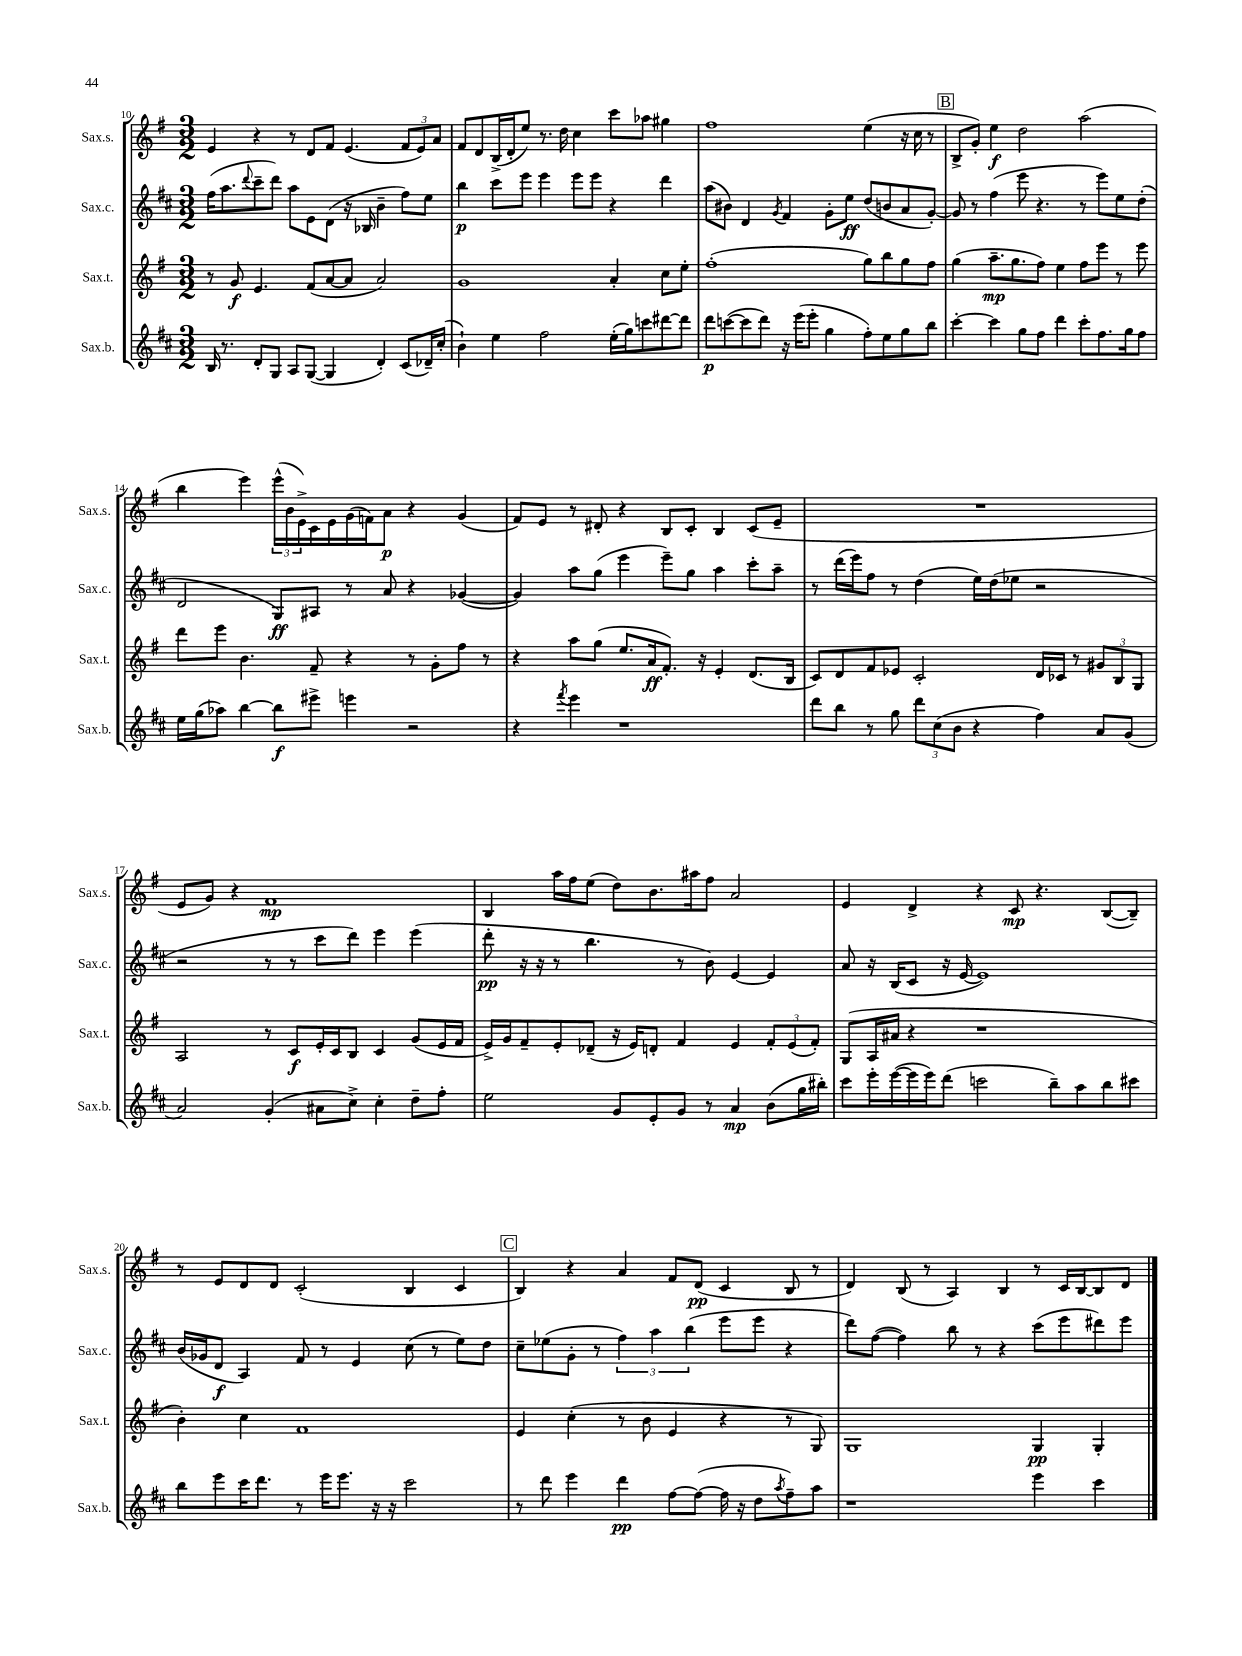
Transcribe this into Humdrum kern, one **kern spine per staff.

**kern	**kern	**kern	**kern
*staff4	*staff3	*staff2	*staff1
*clefG2	*clefG2	*clefG2	*clefG2
*k[f#c#]	*k[f#]	*k[f#c#]	*k[f#]
*M3/2	*M3/2	*M3/2	*M3/2
16B	8r	(16ff#	4e
8.r	.	8.aa	.
.	8g	.	.
.	.	8qqddd	.
8d'	4.e	8ccc#~	4r
8G	.	8ddd)	.
8A	.	8aa	8r
([8G	(8f#	8e	8d
4G]	[8a	(8d	8f#
.	8a]	16r	(4.e
.	.	16B-	.
4d')	2a)	4b~	.
(8c#	.	8ff#)	12f#
.	.	.	12e)
16d-~)	.	8ee	.
.	.	.	12a
(16cc#'	.	.	.
=	=	=	=
4b`)	1g	4bb	8f#
.	.	.	8d
4ee	.	8ccc#	(16B^
.	.	.	16d'
.	.	8eee	8ee)
2ff#	.	4eee	8.r
.	.	.	16dd
.	.	8eee	4cc
.	.	8eee	.
(16ee'	4a'	4r	8ccc
16gg)	.	.	.
8ccc	.	.	8aa-
[8ddd#	8cc	4ddd	4gg#
8ddd#]	8ee'	.	.
=	=	=	=
8ddd	(1ff#'	(8aa	1ff#
([8ccc	.	8b#)	.
8ccc]	.	4d	.
8ddd)	.	.	.
.	.	8qg	.
16r	.	4f#	.
(16eee	.	.	.
8eee'	.	.	.
4gg	.	8g'	.
.	.	8ee	.
8ff#')	8gg)	(8dd	(4ee
8ee	8bb	8b	.
8gg	8gg	8a	16r
.	.	.	16cc
8bb	8ff#	[8g')	8r
=	=	=	=
[4ccc#'	(4gg	8g]	8B^
.	.	8r	8g')
4ccc#]	8.aa~	(4ff#	4ee
.	8.gg	.	.
8gg	.	8eee	2dd
8ff#	8ff#)	4.r	.
4ddd	4ee	.	.
8ccc#'	8ff#	8r	(2aa
8.ff#	8eee	8eee)	.
.	8r	8ee	.
16gg	.	.	.
8ff#	8eee	(8dd'	.
=	=	=	=
16ee	8ddd	2d	4bb
(16gg	.	.	.
8aa-)	8eee	.	.
[4bb	4.b	.	4eee)
8bb]	.	8G)	(24eee^^
.	.	.	24b
.	.	.	24e^)
8eee#^	8f#~	8A#	16c
.	.	.	16e
4eee	4r	8r	(16g
.	.	.	16f)
.	.	8a	8a
2r	8r	4r	4r
.	8g'	.	.
.	8ff#	([4g-	(4g
.	8r	.	.
=	=	=	=
4r	4r	4g-])	8f#)
.	.	.	8e
8qfff#	.	.	.
4eee	8aa	8aa	8r
.	(8gg	(8gg	8d#'
1r	8.ee	4eee	4r
.	16a	.	.
.	8.f#')	8eee~)	8B
.	.	8gg	8c'
.	16r	.	.
.	4e'	4aa	4B
.	(8.d	8ccc#'	(8c
.	.	8aa~	8e~
.	16B	.	.
=	=	=	=
8ddd	8c)	8r	1.r
8bb	8d	(16ddd	.
.	.	16eee)	.
8r	8f#	8ff#	.
8gg	8e-	8r	.
12ddd	2c'	(4dd	.
(12cc#	.	.	.
12b	.	.	.
4r	.	16ee)	.
.	.	(16dd	.
.	.	8ee-	.
4ff#)	16d	2r	.
.	16c-	.	.
.	8r	.	.
8a	12g#	.	.
.	12B	.	.
(8g	.	.	.
.	12G	.	.
=	=	=	=
2a)	2A	2r	8e
.	.	.	8g)
.	.	.	4r
(4g'	8r	8r	1f#
.	8c	8r	.
8a#	16e'	8ccc#	.
.	16c	.	.
8cc#^)	8B	8ddd)	.
4cc#'	4c	4eee	.
8dd~	(8g	(4eee	.
8ff#'	16e	.	.
.	16f#	.	.
=	=	=	=
2ee	16e^)	8ddd'	4B
.	16g	.	.
.	8f#~	16r	.
.	.	16r	.
.	8e'	8r	16aa
.	.	.	16ff#
.	(8d-~	4.bb	(8ee
8g	16r	.	8dd)
.	16e)	.	.
8e'	8d'	.	8.b
8g	4f#	8r	.
.	.	.	16aa#
8r	.	8b)	8ff#
4a	4e	[4e	2a
(8b	12f#'	4e]	.
.	(12e	.	.
16gg	.	.	.
.	12f#')	.	.
16bb#')	.	.	.
=	=	=	=
8ccc#	(8G	8a	4e
16eee'	16A	16r	.
([16eee	16a#	(16B	.
16eee]	4r	8c#	4d^
16eee)	.	.	.
(8ddd	.	16r	.
.	.	[16e	.
2ccc	1r	1e])	4r
.	.	.	8c
.	.	.	4.r
8bb~)	.	.	.
8aa	.	.	.
8bb	.	.	([8B
8ccc#	.	.	8B~])
=	=	=	=
8bb	4b')	(16b	8r
.	.	16g-	.
8eee	.	8d	8e
16ccc#	4cc	4A)	8d
8.ddd	.	.	.
.	.	.	8d
8r	1f#	8f#	(2c'
16eee	.	8r	.
8.eee	.	.	.
.	.	4e	.
16r	.	.	.
16r	.	.	.
2ccc#	.	(8cc#	4B
.	.	8r	.
.	.	8ee)	4c
.	.	8dd	.
=	=	=	=
8r	4e	8cc#~	4B)
8ddd	.	(8ee-	.
4eee	(4cc'	8g'	4r
.	.	8r	.
4ddd	8r	6ff#)	4a
.	8b	.	.
.	.	6aa	.
[8ff#	4e	.	8f#
.	.	(6bb	.
(8ff#_	.	.	(8d
16ff#]	4r	8eee	4c
16r	.	.	.
8dd	.	8eee	.
8qaa	.	.	.
8ff#~)	8r	4r	8B
8aa	8G)	.	8r
=	=	=	=
1r	1G	8ddd)	4d)
.	.	([8ff#	.
.	.	4ff#])	(8B
.	.	.	8r
.	.	8bb	4A)
.	.	8r	.
.	.	4r	4B
4eee	4G	(8ccc#	8r
.	.	8eee	16c
.	.	.	[16B
4ccc#	4G'	8ddd#)	8B]
.	.	8eee	8d
==	==	==	==
*-	*-	*-	*-
